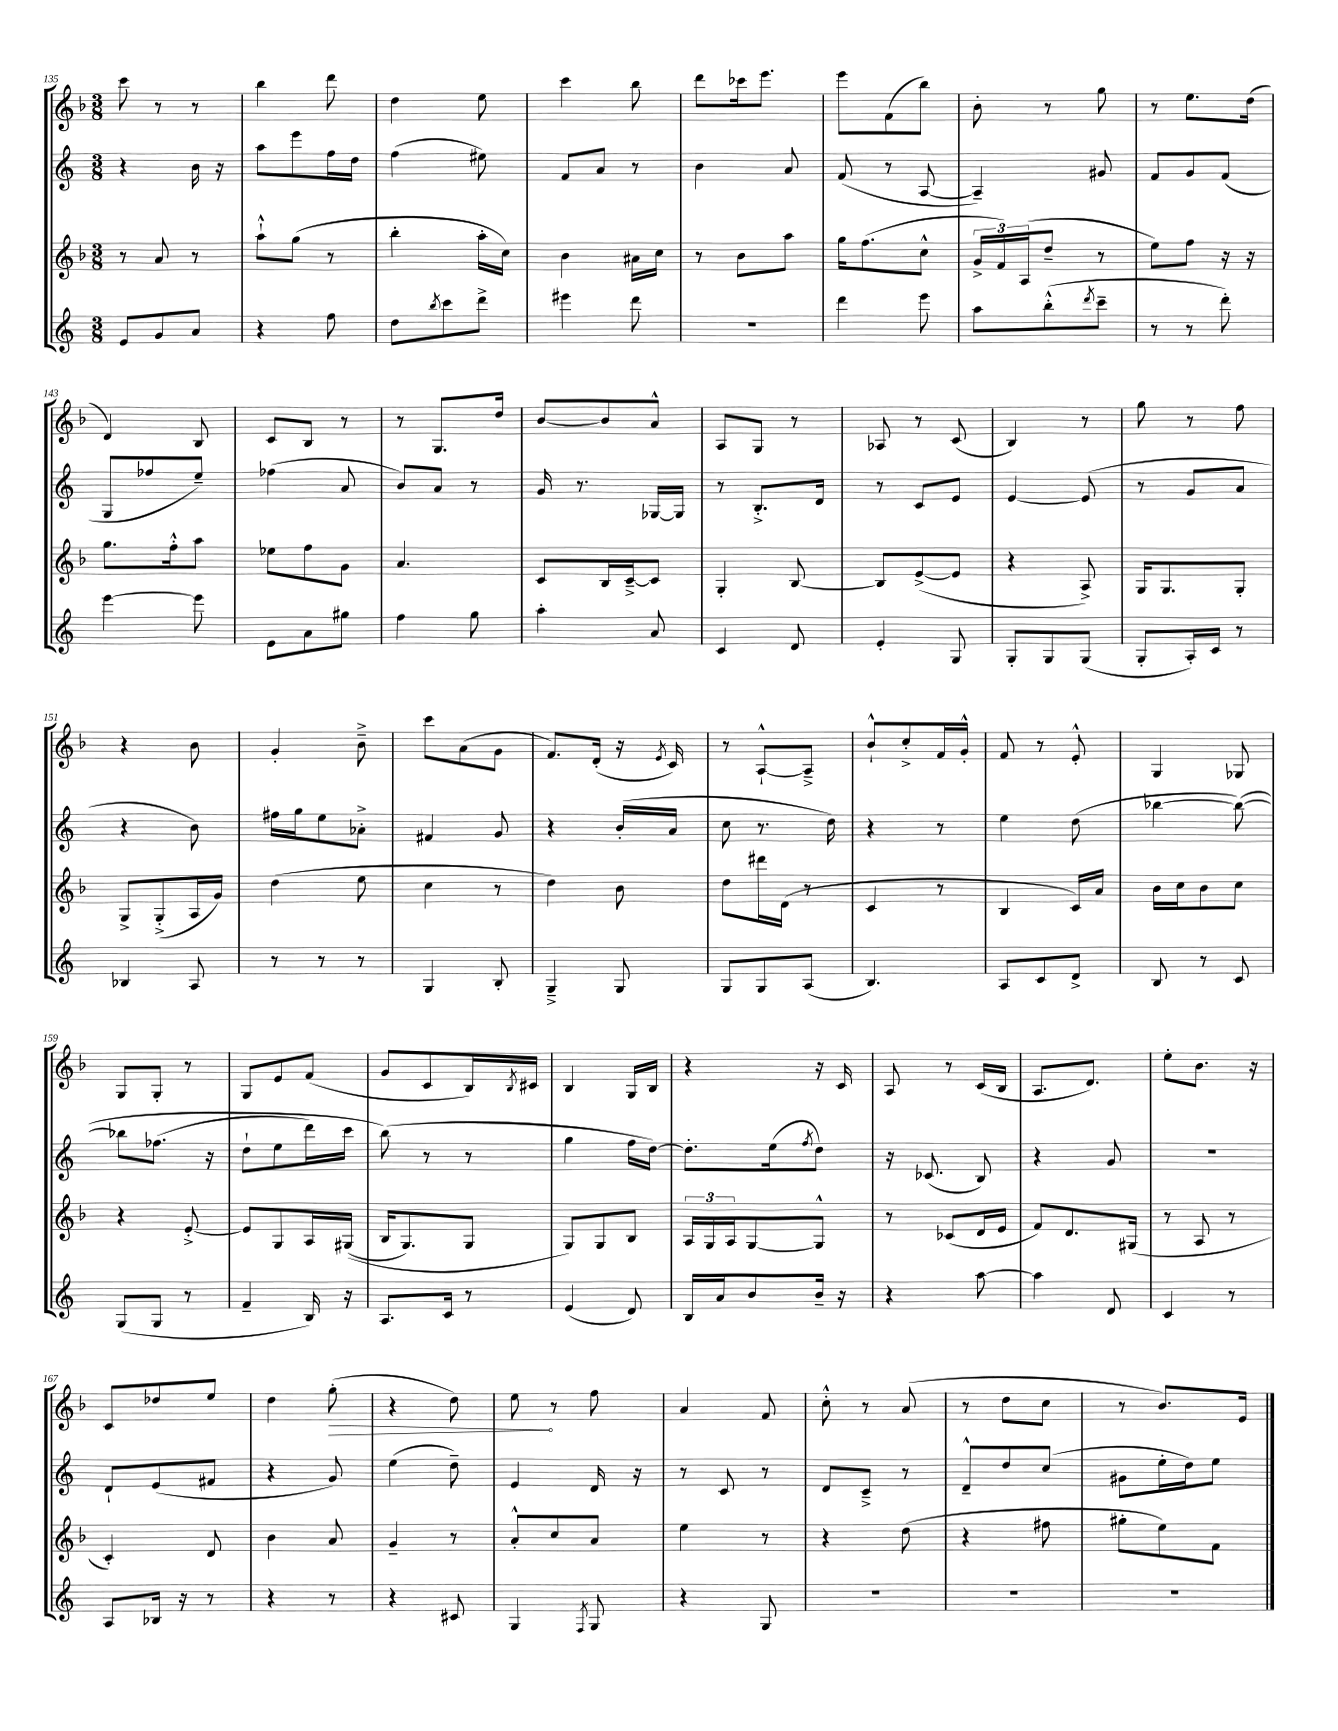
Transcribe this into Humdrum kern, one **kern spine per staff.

**kern	**kern	**kern	**kern	**dynam
*part4	*part3	*part2	*part1	*part1
*staff4	*staff3	*staff2	*staff1	*staff1
*clefG2	*clefG2	*clefG2	*clefG2	*
*k[]	*k[b-]	*k[]	*k[b-]	*
*M3/8	*M3/8	*M3/8	*M3/8	*
=135	=135	=135	=135	=135
8e/L	8r	4r	8ccc\	.
8g/	8a/	.	8r	.
8a/J	8r	16b\	8r	.
.	.	16r	.	.
=136	=136	=136	=136	=136
4r	8aa`^^\L	8aa\L	4bb-\	.
.	(8gg\J	8eee\	.	.
8ff\	8r	16ff\L	8ddd\	.
.	.	16dd\JJ	.	.
=137	=137	=137	=137	=137
8dd\L	4bb-'\	(4ff\	4dd\	.
8qbb/	.	.	.	.
8ccc\	.	.	.	.
8ddd^\J	16aa'\LL	8ee#X\)	8ee\	.
.	16cc\JJ)	.	.	.
=138	=138	=138	=138	=138
4eee#X\	4b-\	8f/L	4ccc\	.
.	.	8a/J	.	.
8ddd\	16a#X\LL	8r	8bb-\	.
.	16cc\JJ	.	.	.
=139	=139	=139	=139	=139
4.r	8r	4b\	8ddd\L	.
.	8b-\L	.	16ccc-X\k	.
.	.	.	8.eee\J	.
.	8aa\J	8a/	.	.
=140	=140	=140	=140	=140
4ddd\	16gg\KL	(8f/	8eee\L	.
.	(8.ff\	.	.	.
.	.	8r	(8f\	.
8eee\	8cc^^\J	[8A/	8bb-\J)	.
=141	=141	=141	=141	=141
8aa\L	24g^/LL	4A~/])	8b-'\	.
.	24f/)	.	.	.
.	(24A/J	.	.	.
(8bb'^^\	8dd~/J	.	8r	.
8qddd/	.	.	.	.
8ccc~\J	8r	8g#X/	8gg\	.
=142	=142	=142	=142	=142
8r	8ee\L)	8f/L	8r	.
8r	8ff\J	8g/	8.ee\L	.
8ddd'\)	16r	(8f/J	.	.
.	16r	.	(16dd\Jk	.
!!LO:LB:g=z
=143	=143	=143	=143	=143
[4eee\	8.gg\L	8G/L	4d/)	.
.	.	8ff-X/	.	.
.	16ff'^^\k	.	.	.
8eee\]	8aa\J	8ee~/J)	8B-/	.
=144	=144	=144	=144	=144
8e\L	8ee-X\L	(4ff-X\	8c/L	.
8a\	8ff\	.	8B-/J	.
8gg#X\J	8g\J	8a/	8r	.
=145	=145	=145	=145	=145
4ff\	4.a/	8b/L)	8r	.
.	.	8a/J	8.G/L	.
8gg\	.	8r	.	.
.	.	.	16dd/Jk	.
=146	=146	=146	=146	=146
4aa'\	8c/L	16g/	[8b-/L	.
.	.	8.r	.	.
.	16B-/L	.	8b-/]	.
.	[16c~^/J	.	.	.
8a/	8c/J]	[16G-X/LL	8a^^/J	.
.	.	16G-/JJ]	.	.
=147	=147	=147	=147	=147
4c/	4G'/	8r	8A/L	.
.	.	8.B'^/L	8G/J	.
8d/	[8B-/	.	8r	.
.	.	16d/Jk	.	.
=148	=148	=148	=148	=148
4e'/	8B-/L]	8r	8A-X/	.
.	([8e^/	8c/L	8r	.
8G/	8e/J]	8e/J	(8c/	.
=149	=149	=149	=149	=149
8G'/L	4r	[4e/	4B-/)	.
8G/	.	.	.	.
(8G/J	8A^/)	(8e/]	8r	.
=150	=150	=150	=150	=150
8G'/L	16G/KL	8r	8gg\	.
.	8.G/	.	.	.
16A'/L)	.	8g/L	8r	.
16c/JJ	.	.	.	.
8r	8G'/J	8a/J	8ff\	.
!!LO:LB:g=z
=151	=151	=151	=151	=151
4B-X/	8G^/L	4r	4r	.
.	(8G'^/	.	.	.
8A/	16A/L	8b\)	8b-\	.
.	16g/JJ)	.	.	.
=152	=152	=152	=152	=152
8r	(4dd\	16ff#X\LL	4g'/	.
.	.	16gg\J	.	.
8r	.	8ee\	.	.
8r	8ee\	8a-X'^\J	8b-~^\	.
=153	=153	=153	=153	=153
4G/	4cc\	4f#X/	8ccc\L	.
.	.	.	(8a\	.
8B'/	8r	8g/	8g\J	.
=154	=154	=154	=154	=154
4G~^/	4dd\)	4r	8.f/L)	.
.	.	.	(16d'/Jk	.
8G/	8b-\	(16b'/LL	16r	.
.	.	.	8qe/	.
.	.	16a/JJ	16c/)	.
=155	=155	=155	=155	=155
8G/L	8dd\L	8cc\	8r	.
8G/	16ddd#X\L	8.r	[8A`^^/L	.
.	(16d\JJ	.	.	.
(8A/J	8r	.	8A~^/J]	.
.	.	16dd\)	.	.
=156	=156	=156	=156	=156
4.B/)	4c/	4r	8b-`^^/L	.
.	.	.	8cc'^/	.
.	8r	8r	16f/L	.
.	.	.	16g'^^/JJ	.
=157	=157	=157	=157	=157
8A/L	4B-/	4ee\	8f/	.
8c/	.	.	8r	.
8d^/J	16c/LL)	(8dd\	8e'^^/	.
.	16a/JJ	.	.	.
=158	=158	=158	=158	=158
8B/	16b-\LL	[4bb-X\	4G/	.
.	16cc\J	.	.	.
8r	8b-\	.	.	.
8c/	8cc\J	(8bb-\_)	8G-X/	.
!!LO:LB:g=z
=159	=159	=159	=159	=159
(8G/L	4r	8bb-X\L]	8G/L	.
8G/J	.	(8.ff-X\J	8G'/J	.
8r	[8e'^/	.	8r	.
.	.	16r	.	.
=160	=160	=160	=160	=160
4f~/	8e/L]	8dd`\L	8G/L	.
.	8G/	8ee\	8e/	.
16B/)	16A/L	16ddd\L)	(8f/J	.
16r	((16G#X/JJ	16ccc\JJ	.	.
=161	=161	=161	=161	=161
8.A/L	16B-/KL	(8bb\)	8g/L	.
.	8.G/)	.	.	.
.	.	8r	8c/	.
16c/Jk	.	.	.	.
8r	8G/J	8r	16B-/L)	.
.	.	.	8qB-/	.
.	.	.	16c#X/JJ	.
=162	=162	=162	=162	=162
(4e/	8G/L)	4gg\	4B-/	.
.	8G/	.	.	.
8d/)	8B-/J	16ff\LL	16G/LL	.
.	.	[16dd\JJ)	16B-/JJ	.
=163	=163	=163	=163	=163
16B/LL	24A/LL	8.dd'\L]	4r	.
.	24G/	.	.	.
16a/J	.	.	.	.
.	24A/J	.	.	.
8b/	[8G/	.	.	.
.	.	(16ee\k	.	.
.	.	8qff/	.	.
16b~/Jk	8G^^/J]	8dd\J)	16r	.
16r	.	.	16c/	.
=164	=164	=164	=164	=164
4r	8r	16r	8A/	.
.	.	(8.c-X/	.	.
.	(8c-X/L	.	8r	.
[8aa\	16d/L	8B/)	(16c/LL	.
.	16e/JJ	.	16B-/JJ	.
=165	=165	=165	=165	=165
4aa\]	8f/L)	4r	8.A/L	.
.	8.d/	.	.	.
.	.	.	8.d/J)	.
8d/	.	8g/	.	.
.	(16G#X/Jk	.	.	.
=166	=166	=166	=166	=166
4c/	8r	4.r	8ee'\L	.
.	8A/	.	8.b-\J	.
8r	8r	.	.	.
.	.	.	16r	.
!!LO:LB:g=z
=167	=167	=167	=167	=167
8A/L	4c'/)	8d`/L	8c/L	.
16B-X/Jk	.	(8e/	8dd-X/	.
16r	.	.	.	.
8r	8d/	8f#X/J	8ee/J	.
=168	=168	=168	=168	=168
4r	4b-\	4r	4dd\	.
!	!	!	!	!LO:HP:b
8r	8a/	8g/)	(8gg'\	>
=169	=169	=169	=169	=169
4r	4g~/	(4ee\	4r	.
8c#X/	8r	8dd~\)	8dd\)	.
=170	=170	=170	=170	=170
4G/	8a'^^/L	4e/	8ee\	.
.	8cc/	.	8r	]
8qF/	.	.	.	.
8G/	8a/J	16d/	8ff\	.
.	.	16r	.	.
=171	=171	=171	=171	=171
4r	4ee\	8r	4a/	.
.	.	8c/	.	.
8G/	8r	8r	8f/	.
=172	=172	=172	=172	=172
4.r	4r	8d/L	8cc'^^\	.
.	.	8c~^/J	8r	.
.	(8dd\	8r	(8a/	.
=173	=173	=173	=173	=173
4.r	4r	8d~^^/L	8r	.
.	.	8dd/	8dd\L	.
.	8ff#X\	(8cc/J	8cc\J	.
=174	=174	=174	=174	=174
4.r	8gg#X'\L	8g#X\L	8r	.
.	8ee\)	16ee'\L	8.b-/L)	.
.	.	16dd\J)	.	.
.	8f\J	8ee\J	.	.
.	.	.	16e/Jk	.
==	==	==	==	==
*-	*-	*-	*-	*-
